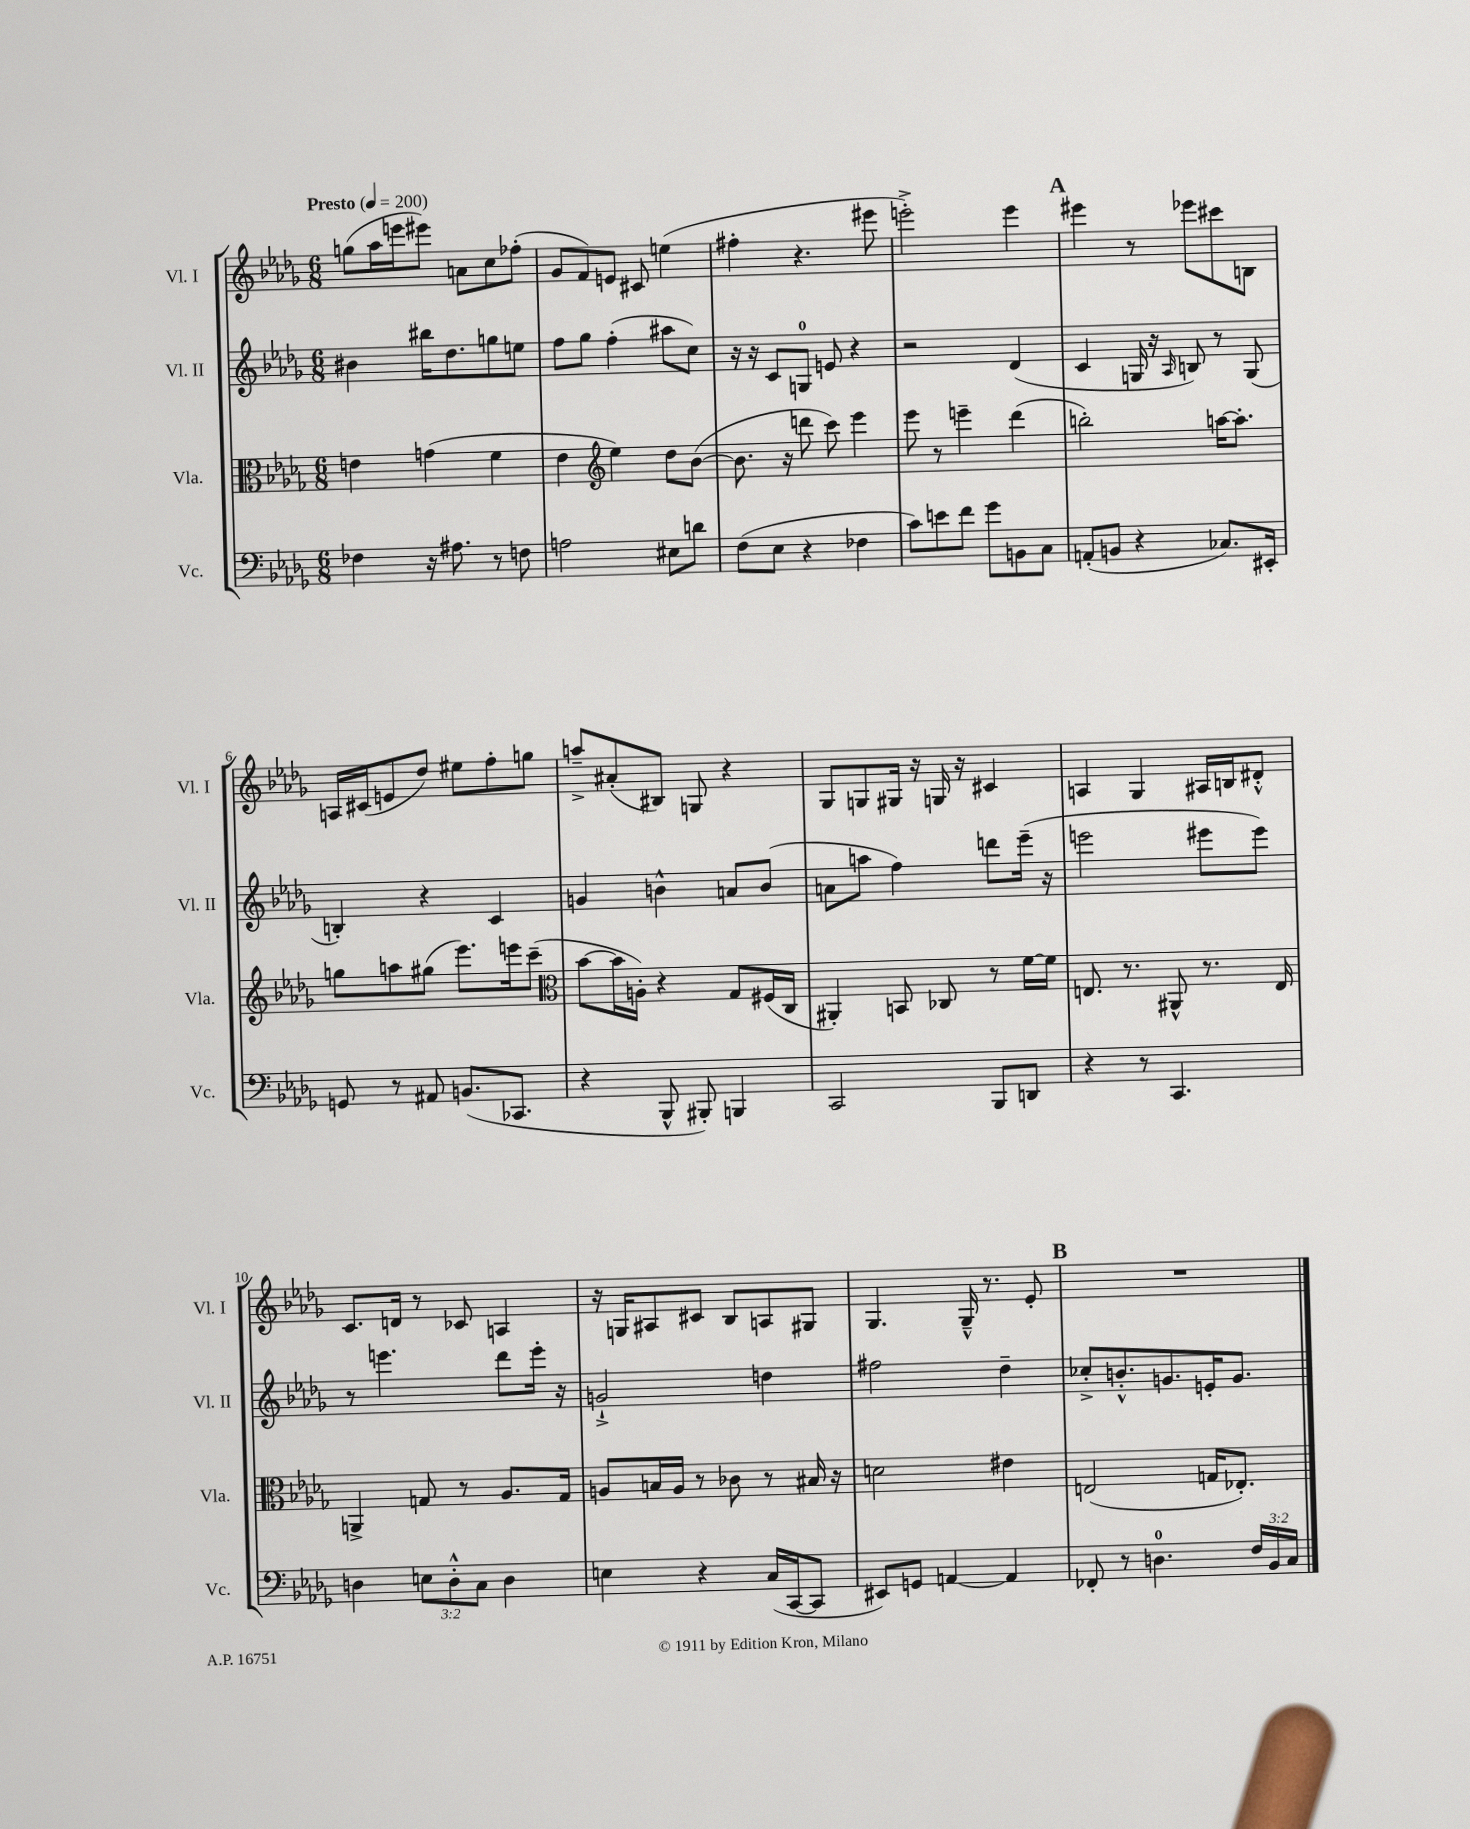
<<
\new StaffGroup <<
\new Staff = "s0" \with { instrumentName = "Vl. I" shortInstrumentName = "Vl. I" } {
    \clef treble \key des \major \numericTimeSignature \time 6/8 \tempo "Presto" 4 = 200
    g''8( aes''16 e'''16 eis'''8) a'8 c''8 fes''8-.( |
    ges'8 f'8) e'8 cis'8 e''4( |
    fis''4-. r4. eis'''8 |
    e'''2-.->) e'''4 |
    \mark \markup { \bold "A" } eis'''4 r8 ees'''8 cis'''8 b8 |
    a16 cis'16( e'8 des''8) eis''8 f''8-. g''8 |
    a''8---> ais'8-.( bis8) g8 r4 |
    ges8 g8 gis16 r16 g16 r16 cis'4 |
    a4 ges4 ais16 b16 dis'8-.-^ |
    c'8. d'16 r8 ces'8 a4 |
    r16 g16 ais8 cis'8 bes8 a8 gis8 |
    ges4. ges16---^ r8. ees'8-. |
    \mark \markup { \bold "B" } R2. \bar "|." |
}
\new Staff = "s1" \with { instrumentName = "Vl. II" shortInstrumentName = "Vl. II" } {
    \clef treble \key des \major \numericTimeSignature \time 6/8
    bis'4 bis''16 des''8. g''8 e''8 |
    f''8 ges''8 f''4-.( ais''8 c''8) |
    r16 r16 c'8 g8-0 e'8 r4 |
    r2 des'4( |
    \mark \markup { \bold "A" } c'4 g16 r16 \grace { aes16 } b8) r8 g8( |
    b4-.) r4 c'4 |
    g'4 b'4-^ a'8 b'8( |
    a'8 a''8 f''4) d'''8 ees'''16--( r16 |
    e'''2 eis'''8 eis'''8) |
    r8 e'''4. des'''8 e'''16-. r16 |
    g'2-!-> d''4 |
    fis''2 des''4-- |
    \mark \markup { \bold "B" } ces''8-.-> b'8.-.-^ g'8. e'16-. g'8. \bar "|." |
}
\new Staff = "s2" \with { instrumentName = "Vla." shortInstrumentName = "Vla." } {
    \clef alto \key des \major \numericTimeSignature \time 6/8
    e'4 g'4( f'4 |
    ees'4 \clef treble ees''4) des''8 bes'8~( |
    bes'8. r16 d'''8 c'''8) ees'''4 |
    ees'''8 r8 e'''4-- des'''4( |
    \mark \markup { \bold "A" } b''2-.) a''16~ a''8.-. |
    g''8 a''8 gis''8( ees'''8.) e'''16 c'''8--( |
    \clef alto bes'8~ bes'16 a16-.) r4 ges8 fis16( c16 |
    ais,4-.) b,8 ces8 r8 f'16~ f'16 |
    e8. r8. ais,8-^ r8. e16 |
    a,4-> g8 r8 aes8. g16 |
    a8 b16 a16 r8 ces'8 r8 bis16 r16 |
    d'2 eis'4 |
    \mark \markup { \bold "B" } e2( g16 ees8.-.) \bar "|." |
}
\new Staff = "s3" \with { instrumentName = "Vc." shortInstrumentName = "Vc." } {
    \clef bass \key des \major \numericTimeSignature \time 6/8 \override Staff.TupletNumber.text = #tuplet-number::calc-fraction-text
    fes4 r16 ais8. r8 f8 |
    a2 eis8 d'8 |
    f8( ees8 r4 fes4 |
    c'8) e'8 f'8 ges'8 b,8 c8 |
    \mark \markup { \bold "A" } a,8-.( b,8 r4 ces8.) eis,16-. |
    g,8 r8 ais,8 b,8.( ces,8. |
    r4 bes,,8-^ bis,,8-.) b,,4 |
    c,2 bes,,8 d,8 |
    r4 r8 c,4. |
    d4 \tuplet 3/2 { e8 d8-.-^ c8 } d4 |
    e4 r4 c16( c,16~ c,8 |
    eis,8) g,8 a,4~ a,4 |
    \mark \markup { \bold "B" } fes,8-. r8 d4.-0 \tuplet 3/2 { f16 bes,16 c16 } \bar "|." |
}
>>
>>
